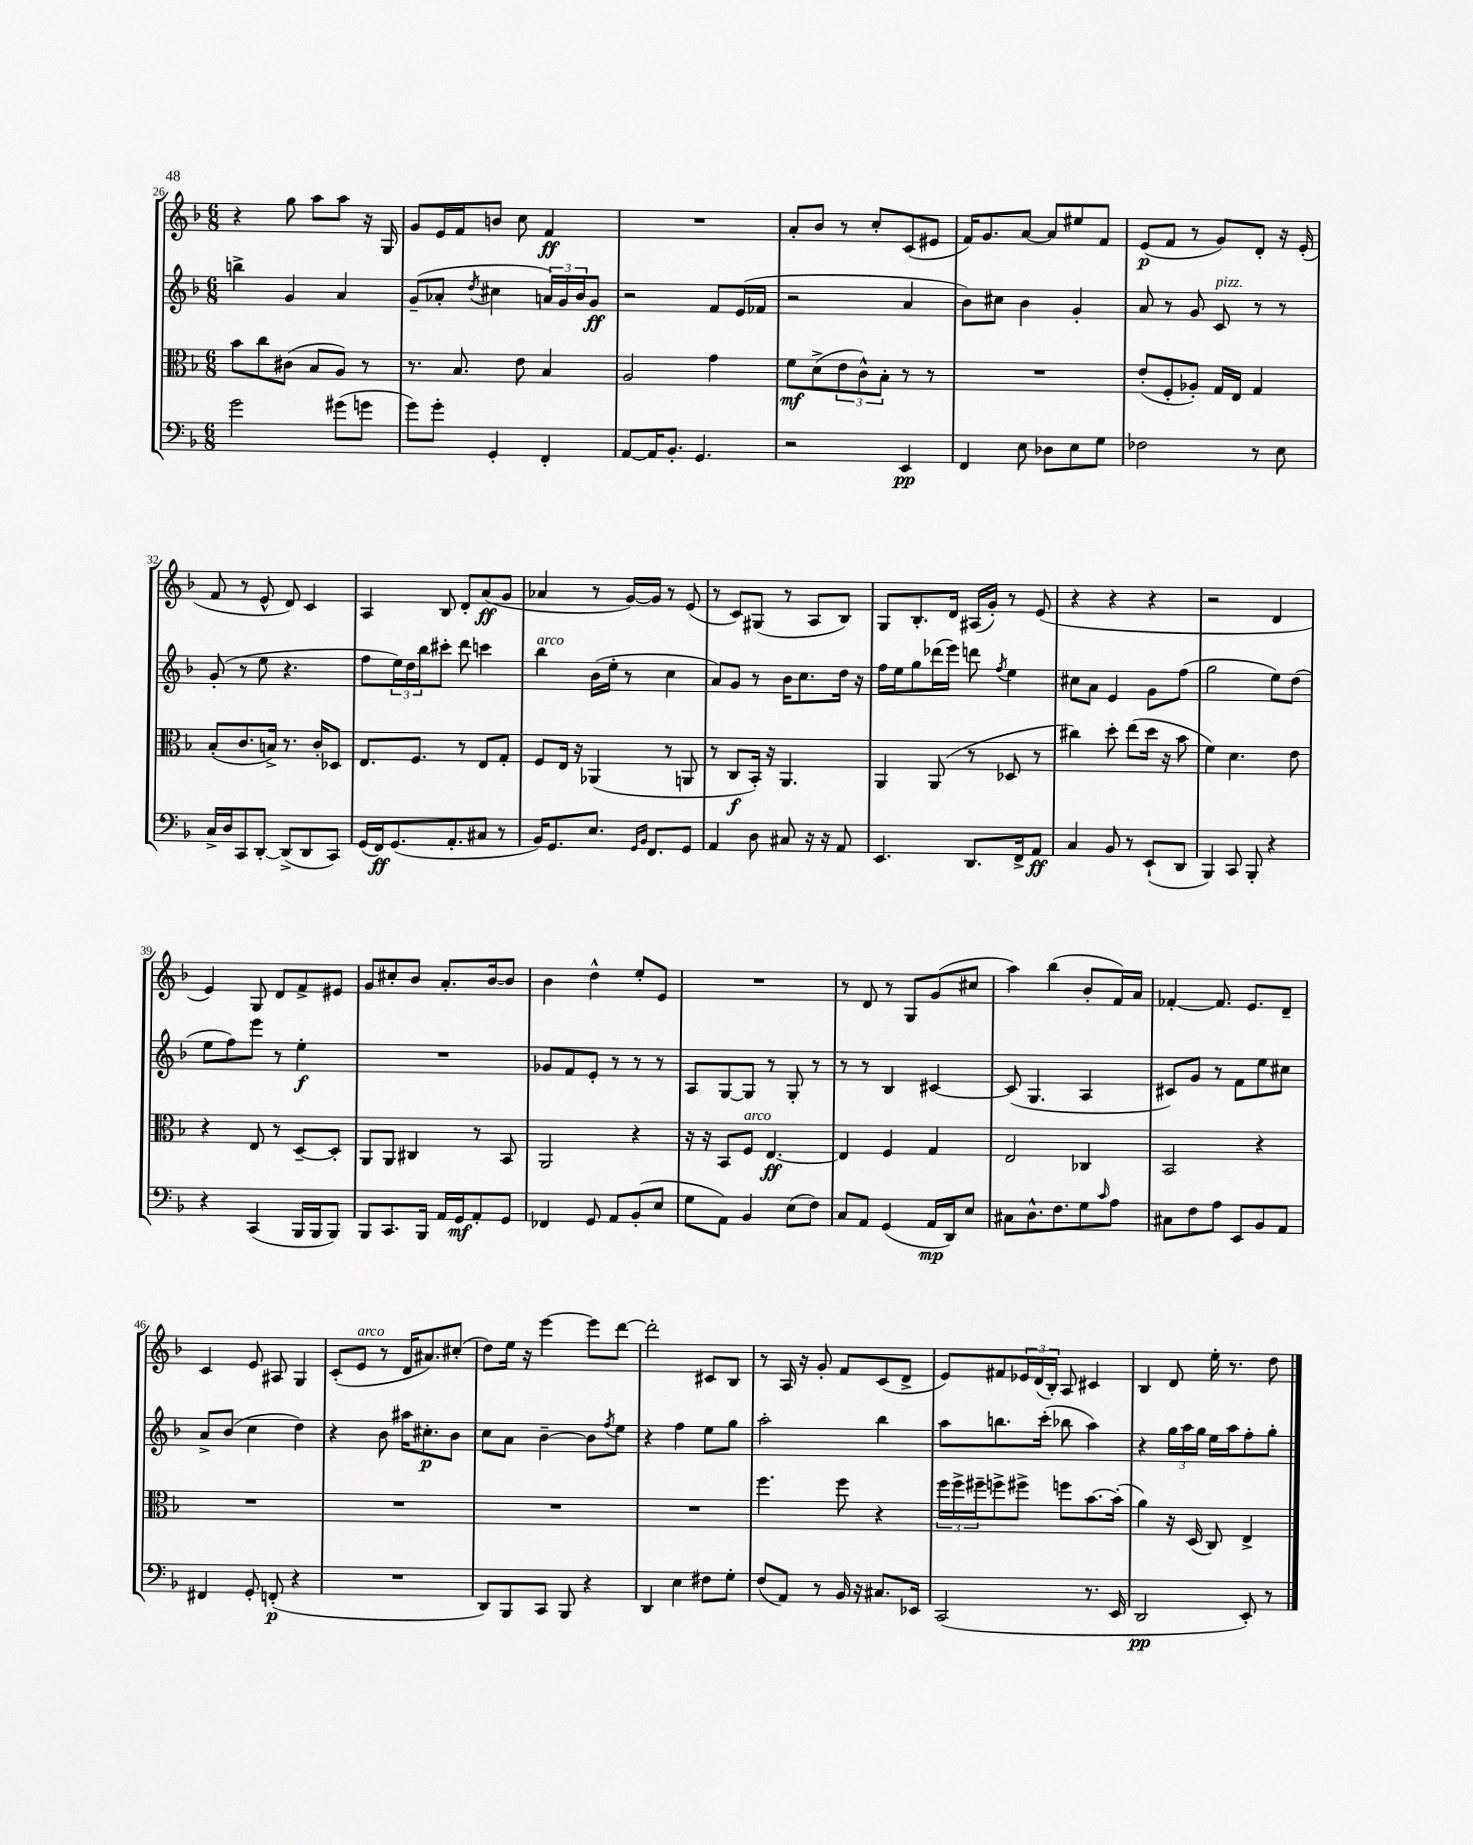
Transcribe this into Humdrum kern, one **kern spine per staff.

**kern	**kern	**kern	**kern
*staff4	*staff3	*staff2	*staff1
*clefF4	*clefC3	*clefG2	*clefG2
*k[b-]	*k[b-]	*k[b-]	*k[b-]
*M6/8	*M6/8	*M6/8	*M6/8
2g\	8b-\L	4bb^\	4r
.	8cc\	.	.
.	(8c#\J	4g/	8gg\
.	8B-/L	.	8aa\L
(8g#\L	8A/J)	4a/	8aa\J
8g\J	8r	.	16r
.	.	.	16G/
=	=	=	=
8g\L)	8.r	(8g~/L	8g/L
8g'\J	.	8a-'/J	16e/L
.	8.B-/	.	16f/J
.	.	8qdd/	.
4GG'/	.	4cc#\	8b/J
.	8e\	.	8cc\
4FF'/	4B-/	24a/LL)	4f/
.	.	24g/	.
.	.	24b-/J	.
.	.	8g/J	.
=	=	=	=
[8AA/L	2A/	2r	2.r
16AA/]K	.	.	.
8.BB-'/J	.	.	.
4.GG/	.	.	.
.	4g\	8f/L	.
.	.	(16e/L	.
.	.	16f-/JJ	.
=	=	=	=
2r	8f\L	2r	8a'/L
.	(8d^\	.	8b-/J
.	12e\	.	8r
.	12c^^\)	.	.
.	.	.	8cc'/L
.	12B-'\J	.	.
4EE/	8r	4a/	(8c/
.	8r	.	8e#/J
=	=	=	=
4FF/	2.r	8b-\L)	16f/LK)
.	.	.	8.g/
.	.	8cc#\J	.
8E\	.	4b-\	[8a/J
8D-\L	.	.	8a/]L
8E\	.	4g'/	8ee#/
8G\J	.	.	8f/J
=	=	=	=
2F-\	(8e'/L	8a/	(8e/L
.	8F'/	8r	8f/J
.	8A-'/J)	8g/	8r
.	16G/LL	8c/	8g/L)
.	16E/JJ	.	.
8r	4G/	8r	8d'/J
8E\	.	8r	16r
.	.	.	(16e'/
=	=	=	=
16C^/LL	(8B-'/L	(8g'/	8f/
16D/J	.	.	.
8CC/	8.c/	8r	8r
[8DD'/J	.	8ee\	8e^^/
.	16B^/Jk)	.	.
(8DD^/]L	8.r	4.r	8d/)
8DD/	.	.	4c/
.	16c'/LK	.	.
8CC/J)	8D-/J	.	.
=	=	=	=
(16GG/LL	8.E/L	8ff\L	4A/
16FF/J)	.	.	.
(8.GG/	.	24ee\L)	.
.	.	24dd\	.
.	8.F/J	.	.
.	.	24bb-\J	.
.	.	8ccc#'\J	8B-/
8.AA'/	.	.	.
.	8r	8ddd\	8d'/L
8C#/J	8E/L	4ccc\	(8a/
8r	8G'/J	.	8g/J
=	=	=	=
16BB-/LK)	8F/L	4bb-\	4a-/
8.GG/	.	.	.
.	16E/Jk	.	.
.	16r	.	.
8.E/J	(4AA-/	(16b-\LL	8r
.	.	16ee'\JJ	.
.	.	8r	[16g/LL)
16qqGG/LL	.	.	.
16qqBB-/JJ	.	.	.
8.FF/L	.	.	16g/]JJ
.	8r	4cc\	8r
8GG/J	8AA/	.	(8e/
=	=	=	=
4AA/	8r	8a/L)	8r
.	8C/L	8g/J	8c/L)
8D\	16BB-'/Jk)	8r	(8G#/J
.	16r	.	.
8C#/	4.AA/	16b-\LK	8r
.	.	8.cc\	.
16r	.	.	8A/L
16r	.	.	.
8AA/	.	16dd\Jk	8B-/J)
.	.	16r	.
=	=	=	=
4.EE/	4AA/	16ff\LL	8G/L
.	.	16ee\J	.
.	.	8gg\	8.B-'/
.	(8AA/	(16ddd-\L	.
.	.	16eee\JJ)	16d/Jk
8.DD/L	8r	8ddd\	(16A#/LL
.	.	.	16g'/JJ)
.	.	8qff/	.
.	8D-/	4ee\	8r
16FF^/k	.	.	.
8AA/J	8r	.	(8e/
=	=	=	=
4C/	4cc#\)	8cc#\L	4r
.	.	8a\J	.
8BB-/	8dd'\	4e/	4r
8r	(8ee\L	.	.
(8EE`/L	16dd\Jk	8g\L	4r
.	16r	.	.
8DD/J	8b-\	(8ff\J	.
=	=	=	=
4BBB-/)	4f\)	2gg\	2r
8CC/	4.d\	.	.
8BBB-'/	.	.	.
4r	.	8ee\L)	4d/
.	8e\	(8dd\J	.
=	=	=	=
4r	4r	8ee\L	4e/)
.	.	8ff\)	.
(4CC/	8E/	8eee\J	8G/
.	8r	8r	8d/L
16BBB-/LL	[8D~/L	4ee'\	8f^/
16BBB-/J	.	.	.
8BBB-/J)	8D'/]J	.	8e#/J
=	=	=	=
8BBB-/L	8AA/L	2.r	8g/L
8.CC/	8AA/J	.	8cc#'/
.	4C#/	.	8b-/J
16BBB-/Jk	.	.	.
16AA/LL	.	.	8.a'/L
16GG/J	.	.	.
8AA'/	8r	.	.
.	.	.	[16b-/k
8GG/J	8BB-/	.	8b-/]J
=	=	=	=
4FF-/	2AA/	8g-/L	4b-\
.	.	8f/	.
8GG/	.	8e'/J	4dd^^\
8AA/L	.	8r	.
(8BB-'/	4r	8r	8ee'/L
8E/J	.	8r	8e/J
=	=	=	=
8G\L	16r	8A/L	2.r
.	16r	.	.
8AA\J)	8BB-/L	[8G/	.
4BB-/	8F/J	8G/]J	.
.	[4.E/	8r	.
(8E\L	.	8G'/	.
8F\J)	.	8r	.
=	=	=	=
8C/L	4E/]	8r	8r
8AA/J	.	8r	8d/
(4GG/	4F/	4B-/	8r
.	.	.	8G/L
16AA/LL	4G/	[4c#/	(8g/
16DD/J)	.	.	.
8E/J	.	.	8cc#/J
=	=	=	=
8C#\L	2E/	(8c#/]	4aa\)
8.D^^\	.	4.G/	.
.	.	.	(4bb-\
8.F\	.	.	.
8G\	4C-/	4A/	8b-'/L
16qqc/	.	.	.
8A\J	.	.	16f/L)
.	.	.	16a/JJ
=	=	=	=
8C#\L	2BB-/	8c#/L)	[4f-'/
8F\	.	8g/J	.
8A\J	.	8r	8.f-/]
8EE/L	.	8f\L	.
.	.	.	8.e/L
8BB-/	4r	8ee\	.
8AA/J	.	8cc#\J	8d~/J
=	=	=	=
4FF#/	2.r	8a^/L	4c/
.	.	(8b-/J	.
8GG'/	.	4cc\	8e/
(8FF'/	.	.	8A#/
4r	.	4dd\)	4G/
=	=	=	=
2.r	2.r	4r	(8c'/L
.	.	.	8e/J
.	.	8b-\	8r
.	.	16aa#\LK	16d/LK
.	.	8.cc#'\	8.a#/)
.	.	8b-\J	(8cc#'/J
=	=	=	=
8DD/L)	2.r	8cc\L	8dd\L)
8BBB-/	.	8a\J	16ee\Jk
.	.	.	16r
8CC/J	.	[4b-~\	[4eee\
8BBB-/	.	.	.
4r	.	8b-\]L	8eee\]L
.	.	8qff/	.
.	.	8ee\J	[8ddd\J
=	=	=	=
4DD/	2.r	4r	2ddd'\]
4E\	.	4ff\	.
8F#\L	.	8ee\L	8c#/L
8G'\J	.	8gg\J	8B-/J
=	=	=	=
(8F/L	4.ff\	2aa'\	8r
8AA/J)	.	.	16A/
.	.	.	16r
8r	.	.	8g'/
16BB-/	8ff\	.	8f/L
16r	.	.	.
8.C#/L	4r	4bb-\	(8c/
.	.	.	8d^/J
16EE-/Jk	.	.	.
=	=	=	=
(2CC/	24ff\LL	8aa\L	8e/L)
.	24ff^\	.	.
.	24ff#~\J	.	.
.	8ff^\	8.bb\	8f#/
.	8ff#^\J	.	24e-/L
.	.	.	(24d/
.	.	(16ccc'\Jk	.
.	.	.	24B-'/JJ)
.	8ff\L	8bb-\	8A/
8.r	[8.b-\	4aa\)	4c#/
16EE/	(16b-'\]Jk	.	.
=	=	=	=
2DD/	4a\)	4r	4B-/
.	16r	24gg\LL	8d/
.	.	24aa\	.
.	(16D/	.	.
.	.	24gg\JJ	.
.	8C/)	16ee\LL	16ee'\
.	.	16aa\J	8.r
8EE'/)	4E^/	8ff'\	.
8r	.	8gg'\J	8dd\
==	==	==	==
*-	*-	*-	*-
